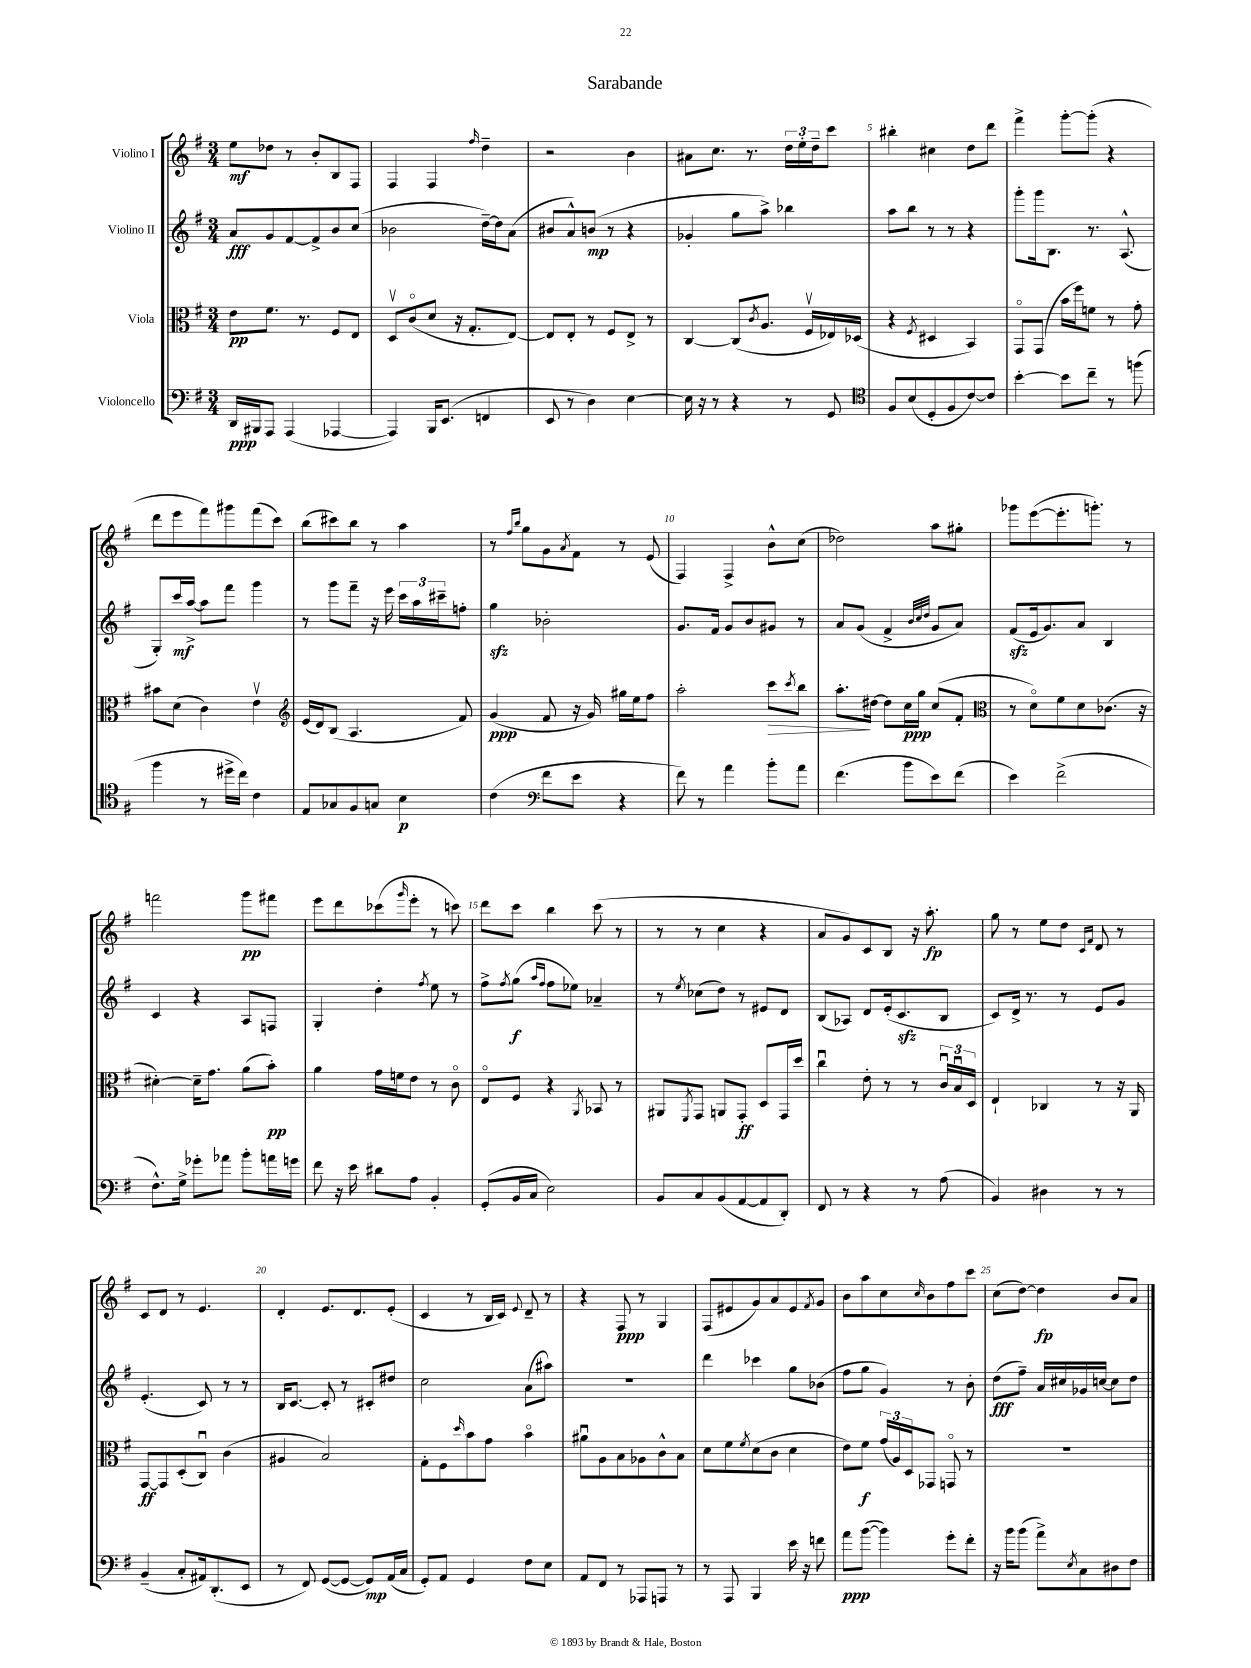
\header { title = "Sarabande" }
<<
\new StaffGroup <<
\new Staff = "s0" \with { instrumentName = "Violino I" } {
    \clef treble \key g \major \numericTimeSignature \time 3/4
    e''8\mf des''8 r8 b'8-. b8 fis8 |
    fis4 fis4 \grace { fis''16 } d''4-- |
    r2 b'4 |
    ais'8 c''8. r8. \tuplet 3/2 { d''16 e''16-. d''16-- } c'''8 |
    bis''4-. cis''4 d''8 d'''8 |
    fis'''4-> g'''8~-. g'''8-.( r4 |
    d'''8 e'''8 fis'''8) gis'''8 fis'''8( c'''8) |
    b''8( cis'''8) b''8 r8 a''4 |
    r8 \grace { fis''16 b''16 } g''8 g'8 \acciaccatura { a'8 } fis'8 r8 e'8( |
    fis4) fis4-> b'8-^ c''8( |
    des''2) a''8 gis''8-. |
    ges'''8 e'''8~( e'''8.-. g'''8.-.) r8 |
    f'''2 g'''8\pp fis'''8 |
    e'''8 d'''8 ces'''8( \grace { g'''16 } e'''8-. r8 c'''8) |
    d'''8 c'''8 b''4 c'''8( r8 |
    r8 r8 c''4 r4 |
    a'8 g'8) c'8 b8 r16 a''8.-.\fp |
    g''8 r8 e''8 d''8 \grace { c'16 fis'16 } d'8 r8 |
    c'8 d'8 r8 e'4. |
    d'4-. e'8. d'8. e'8-.( |
    c'4 r8 b16 c'16) \appoggiatura { e'8 } d'8-- r8 |
    r4 fis8\ppp r8 g4 |
    fis8( eis'8 g'8) a'8 eis'8 \acciaccatura { fis'8 } g'8 |
    b'8 a''8 c''8 \grace { c''16 } b'8 fis''8 c'''8 |
    c''8( d''8~) d''4\fp b'8 a'8 \bar "|." |
}
\new Staff = "s1" \with { instrumentName = "Violino II" } {
    \clef treble \key g \major \numericTimeSignature \time 3/4
    a'8\fff g'8 fis'8~ fis'8-> b'8 c''8( |
    bes'2 d''16~--) d''16 a'8( |
    bis'8 a'8-^) b'8\mp( r8 r4 |
    ges'4-. g''8 a''8->) bes''4 |
    a''8 b''8 r8 r8 r4 |
    g'''8-. g'''16 b8. r8. a8.-^( |
    g8-.) c'''16\mf a''16~-> a''8 fis'''8 g'''4 |
    r8 g'''8 fis'''8-- r16 e'''16 \tuplet 3/2 { c'''16 a''16 cis'''16-- } f''8-. |
    g''4\sfz bes'2-. |
    g'8. fis'16 g'8 b'8 gis'8 r8 |
    a'8 g'8( fis'4-> \grace { b'32 c''32 d''32 } g'8 a'8) |
    fis'8\sfz( e'16 g'8.) a'8 b4 |
    c'4 r4 a8 f8 |
    g4-. d''4-. \acciaccatura { fis''8 } e''8 r8 |
    fis''8-> \acciaccatura { fis''8 } g''8\f( \grace { a''16 fis''16 } fis''8 ees''8) aes'4-- |
    r8 \acciaccatura { e''8 } ces''8( d''8) r8 eis'8 d'8 |
    b8( aes8) d'8 e'16-.( c'8.\sfz b8 |
    c'8) d'16-> r8. r8 e'8 g'8 |
    e'4.-.( c'8) r8 r8 |
    b16 c'8.~ c'8-. r8 cis'8-. dis''8 |
    c''2 a'8( ais''8) |
    R2. |
    d'''4 ces'''4 g''8 bes'8( |
    fis''8 g''8 g'4) r8 b'8-. |
    d''8\fff( fis''8--) a'16 cis''16 ges'16 c''16~ c''8 d''8 \bar "|." |
}
\new Staff = "s2" \with { instrumentName = "Viola" } {
    \clef alto \key g \major \numericTimeSignature \time 3/4
    e'8\pp fis'8. r8. fis8 e8 |
    d8\upbow c'8\flageolet( d'8 r16 g8.-. e8~) |
    e8 e8-. r8 fis8 e8-> r8 |
    c4~ c8( \acciaccatura { c'8 } a8. fis16\upbow ees16) des16( |
    r4 \acciaccatura { fis8 } dis4 b,4) |
    g,8\flageolet g,8( b'16 fis''16) f'8 r8 g'8-. |
    bis'8 d'8( c'4) e'4\upbow |
    \clef treble e'16( d'16) b8( a4. fis'8) |
    g'4\ppp( fis'8 r16 g'16) gis''16 e''16 fis''8 |
    a''2-. c'''8\> \acciaccatura { c'''8 } b''8 |
    a''8.-.\! dis''16~ dis''8 c''16\ppp g''16 c''8( fis'8-. |
    \clef alto r8 d'8\flageolet) fis'8 d'8 ces'8.( r16 |
    dis'4~-.) dis'16-- g'8. a'8( b'8-.\pp) |
    a'4 g'16 f'16 e'8 r8 c'8\flageolet |
    e8\flageolet fis8 r4 \acciaccatura { a,8 } bes,8 r8 |
    ais,8 \acciaccatura { fis,8 } g,8 a,8 g,8-.\ff d8 g,16 d''16 |
    c''4\downbow e'8-. r8 r8 \tuplet 3/2 { c'16\downbow b16\downbow d16 } |
    e4-! ces4 r8 r16 a,16 |
    g,8~\ff g,8 d8-.( c8\downbow) c'4( |
    ais4 b2) |
    g8-. fis8 \grace { d''16 } b'8 g'8 b'4\flageolet |
    ais'8\downbow a8 b8 aes8 c'8-^ b8 |
    d'8 fis'8 \acciaccatura { fis'8 } d'8( c'8 d'4 |
    e'8) fis'8\f \tuplet 3/2 { g'16( a16) d16 } ges,8 g,8\flageolet r8 |
    R2. \bar "|." |
}
\new Staff = "s3" \with { instrumentName = "Violoncello" } {
    \clef bass \key g \major \numericTimeSignature \time 3/4
    d,16\ppp bis,,16 a,,8 a,,4( aes,,4~ |
    aes,,4) b,,16 e,8.( f,4 |
    e,8 r8 d4) e4~ |
    e16 r16 r8 r4 r8 g,8 |
    \clef tenor fis8 b8( d8-. fis8 c'8~) c'8 |
    b'4~-. b'8 c''8-- r8 f''8( |
    fis''4 r8 dis''16-> c''16) c'4 |
    e8 ges8 fis8 g8 b4\p |
    c'4( \clef bass fis'8 e'8 r4 |
    fis'8) r8 a'4 b'8-. a'8 |
    fis'4.( b'8 e'8) fis'8( |
    e'4) fis'2->( |
    fis8.-^) g16-> ges'8-. aes'8 b'8-. a'16 g'16 |
    fis'8 r16 e'16 dis'8 a8 b,4-. |
    g,8-.( b,16 c16 e2) |
    b,8 c8 b,8( a,8~ a,8 d,8-.) |
    fis,8 r8 r4 r8 a8( |
    b,4) dis4 r8 r8 |
    b,4--( c8-. ais,16) d,8.-.( e,8 |
    r8 fis,8) g,8~( g,8~ g,8\mp) a,16( c16 |
    g,8-.) a,8 g,4 fis8 e8 |
    a,8 fis,8 r8 aes,,8 a,,8 r8 |
    r8 a,,8 b,,4 e'16 r16 f'8 |
    a'8\ppp b'8~( b'4) g'8-. fis'8-. |
    r16 b'16 b'8( a'8->) \acciaccatura { e8 } c8 dis8 fis8 \bar "|." |
}
>>
>>
\layout { \context { \Score \override BarNumber.break-visibility = ##(#f #t #t) barNumberVisibility = #(every-nth-bar-number-visible 5) } }
